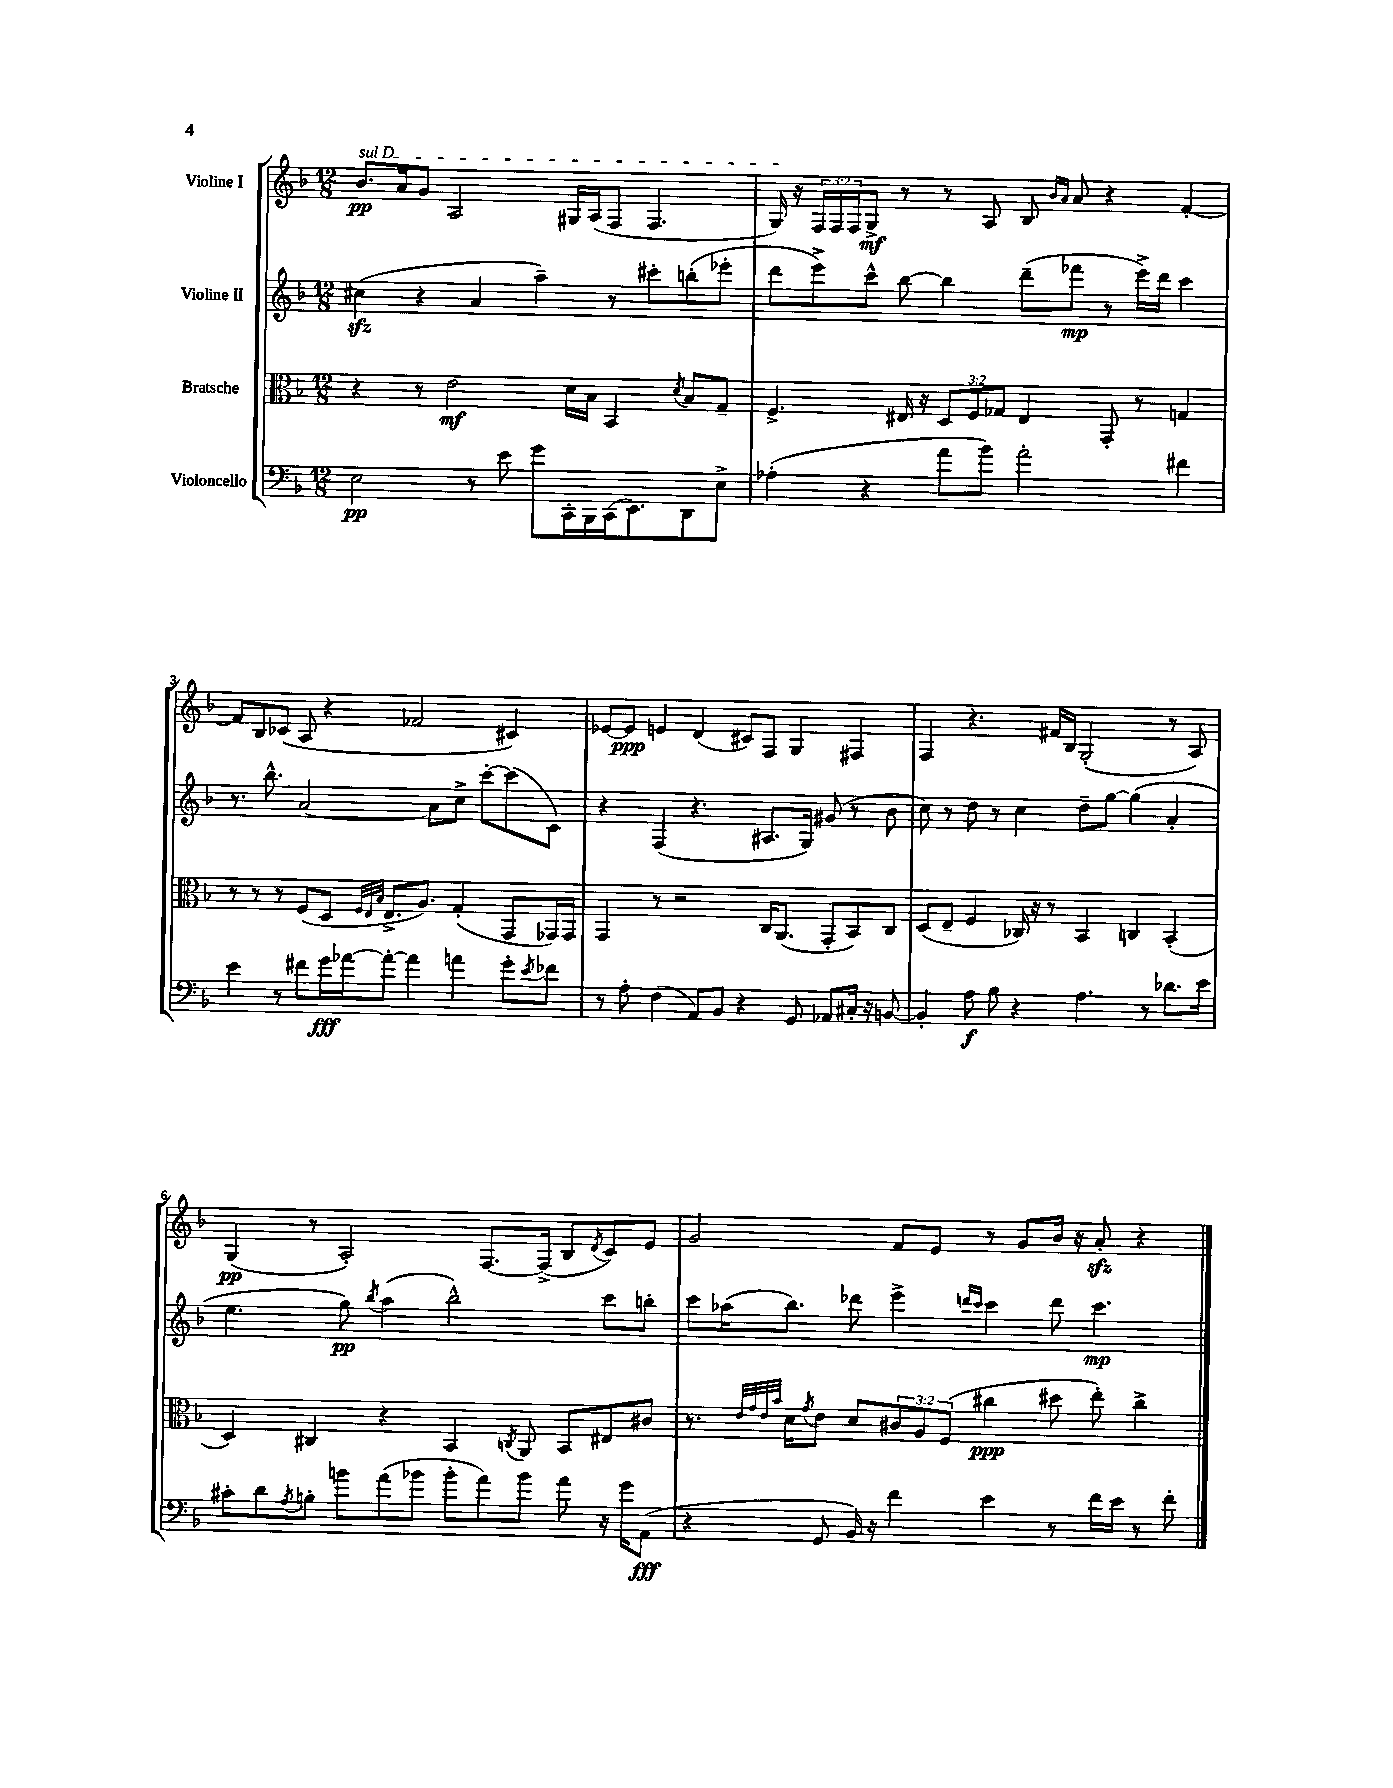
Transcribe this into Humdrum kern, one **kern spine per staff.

**kern	**kern	**kern	**kern
*staff4	*staff3	*staff2	*staff1
*clefF4	*clefC3	*clefG2	*clefG2
*k[b-]	*k[b-]	*k[b-]	*k[b-]
*M12/8	*M12/8	*M12/8	*M12/8
2E	4r	(4cc#	8.b-
.	.	.	16a
.	8r	4r	8g
.	2e	.	2A
8r	.	4a	.
8e	.	.	.
8g	.	4aa~)	.
16CC'	16d	.	16G#
16BBB-	16B-	.	(16A
(16CC	4BB-	8r	8F
8.EE)	.	.	.
.	.	8ccc#'	4.F
.	8qd	.	.
8DD	8B-	(8bb'	.
8E^	8G~	8eee-'	.
=	=	=	=
(4A-'	4.F^	8ddd	16G)
.	.	.	16r
.	.	8eee^)	24F
.	.	.	24F
.	.	.	24F
4r	.	8ccc^^	8G^
.	16E#	[8bb-	8r
.	16r	.	.
8a	12D	4bb-]	8r
.	12F	.	.
8b-)	.	.	8A
.	12G-	.	.
2a'	4E#	(8ddd~	8B-
.	.	.	16qqb-
.	.	.	16qqa
.	.	8fff-	8a
.	8GG'	8r	4r
.	8r	16eee^)	.
.	.	16ddd	.
4f#	4G	4ccc	[4f'
=	=	=	=
4e	8r	8.r	8f]
.	8r	.	8B-
.	.	8.bb-^^	.
8r	8r	.	(8c-
8f#	(8F	[2a	8A
16g	8D	.	4r
[16a-	.	.	.
.	32qqF	.	.
.	32qqE	.	.
.	32qqB-	.	.
8a-'_	8.E^	.	.
4a-]	.	.	2f-
.	8.A)	.	.
.	.	8a]	.
4a	(4G'	8cc^	.
.	.	[8ccc'	.
8g'	8GG	(8ccc]	4c#)
8qe	.	.	.
8f-	16GG-)	8c)	.
.	16GG-	.	.
=	=	=	=
8r	4GG	4r	[8e-
8A'	.	.	8e-]
(4F	8r	(4F	4e
.	2r	.	.
8AA)	.	4.r	(4d
8BB-	.	.	.
4r	.	.	8c#)
.	16C	8.A#	8F
.	(8.AA	.	.
8GG	.	.	4G
.	.	16G)	.
8AA-	8GG'	(8g#	.
16C#'	8BB-)	8r	4F#
16r	.	.	.
[8BB	8C	8b-	.
=	=	=	=
4BB']	(8D	8cc)	4F
.	8E~	8r	.
8A	4F	8dd	4.r
8B-	.	8r	.
4r	16C-)	4cc	.
.	16r	.	.
.	8r	.	16f#
.	.	.	16B-
4.A	4BB-	8dd~	(2G'
.	.	[8gg	.
.	4C	(4gg]	.
8r	.	.	.
8.d-	(4BB-'	4a'	8r
.	.	.	8A)
16e	.	.	.
=	=	=	=
8c#'	4D)	4.ee	(4G
8d	.	.	.
8qA	.	.	.
8B'	4C#	.	8r
8b	.	8gg)	2A')
.	.	8qbb-	.
(8a	4r	(4aa	.
8b-	.	.	.
8b-'	4BB-	2bb-^^)	.
8a)	.	.	[8.F
.	8qC	.	.
8b-	8AA	.	.
.	.	.	(16F^]
8a	8BB-	.	8B-
.	.	.	8qd
16r	8E#	8ccc	8c)
16g	.	.	.
(8AA	8c#	8bb'	8e
=	=	=	=
4r	8.r	8ccc	2g
.	.	(16aa-	.
.	32qqe	.	.
.	32qqg	.	.
.	32qqe	.	.
.	32qqb-	.	.
.	16d	8.bb-)	.
.	8qg	.	.
8GG	8e	.	.
16BB-)	8d	8ddd-	.
16r	.	.	.
4f	12c#	4eee^	8f
.	12A	.	.
.	.	.	8e
.	(12F	.	.
.	.	16qqddd	.
.	.	16qqccc	.
4e	4cc#	4ccc	8r
.	.	.	8g
8r	8dd#	8ddd	16b-
.	.	.	16r
16f	8ee')	4.ccc	8a'
16e	.	.	.
8r	4cc#^	.	4r
8f'	.	.	.
==	==	==	==
*-	*-	*-	*-
